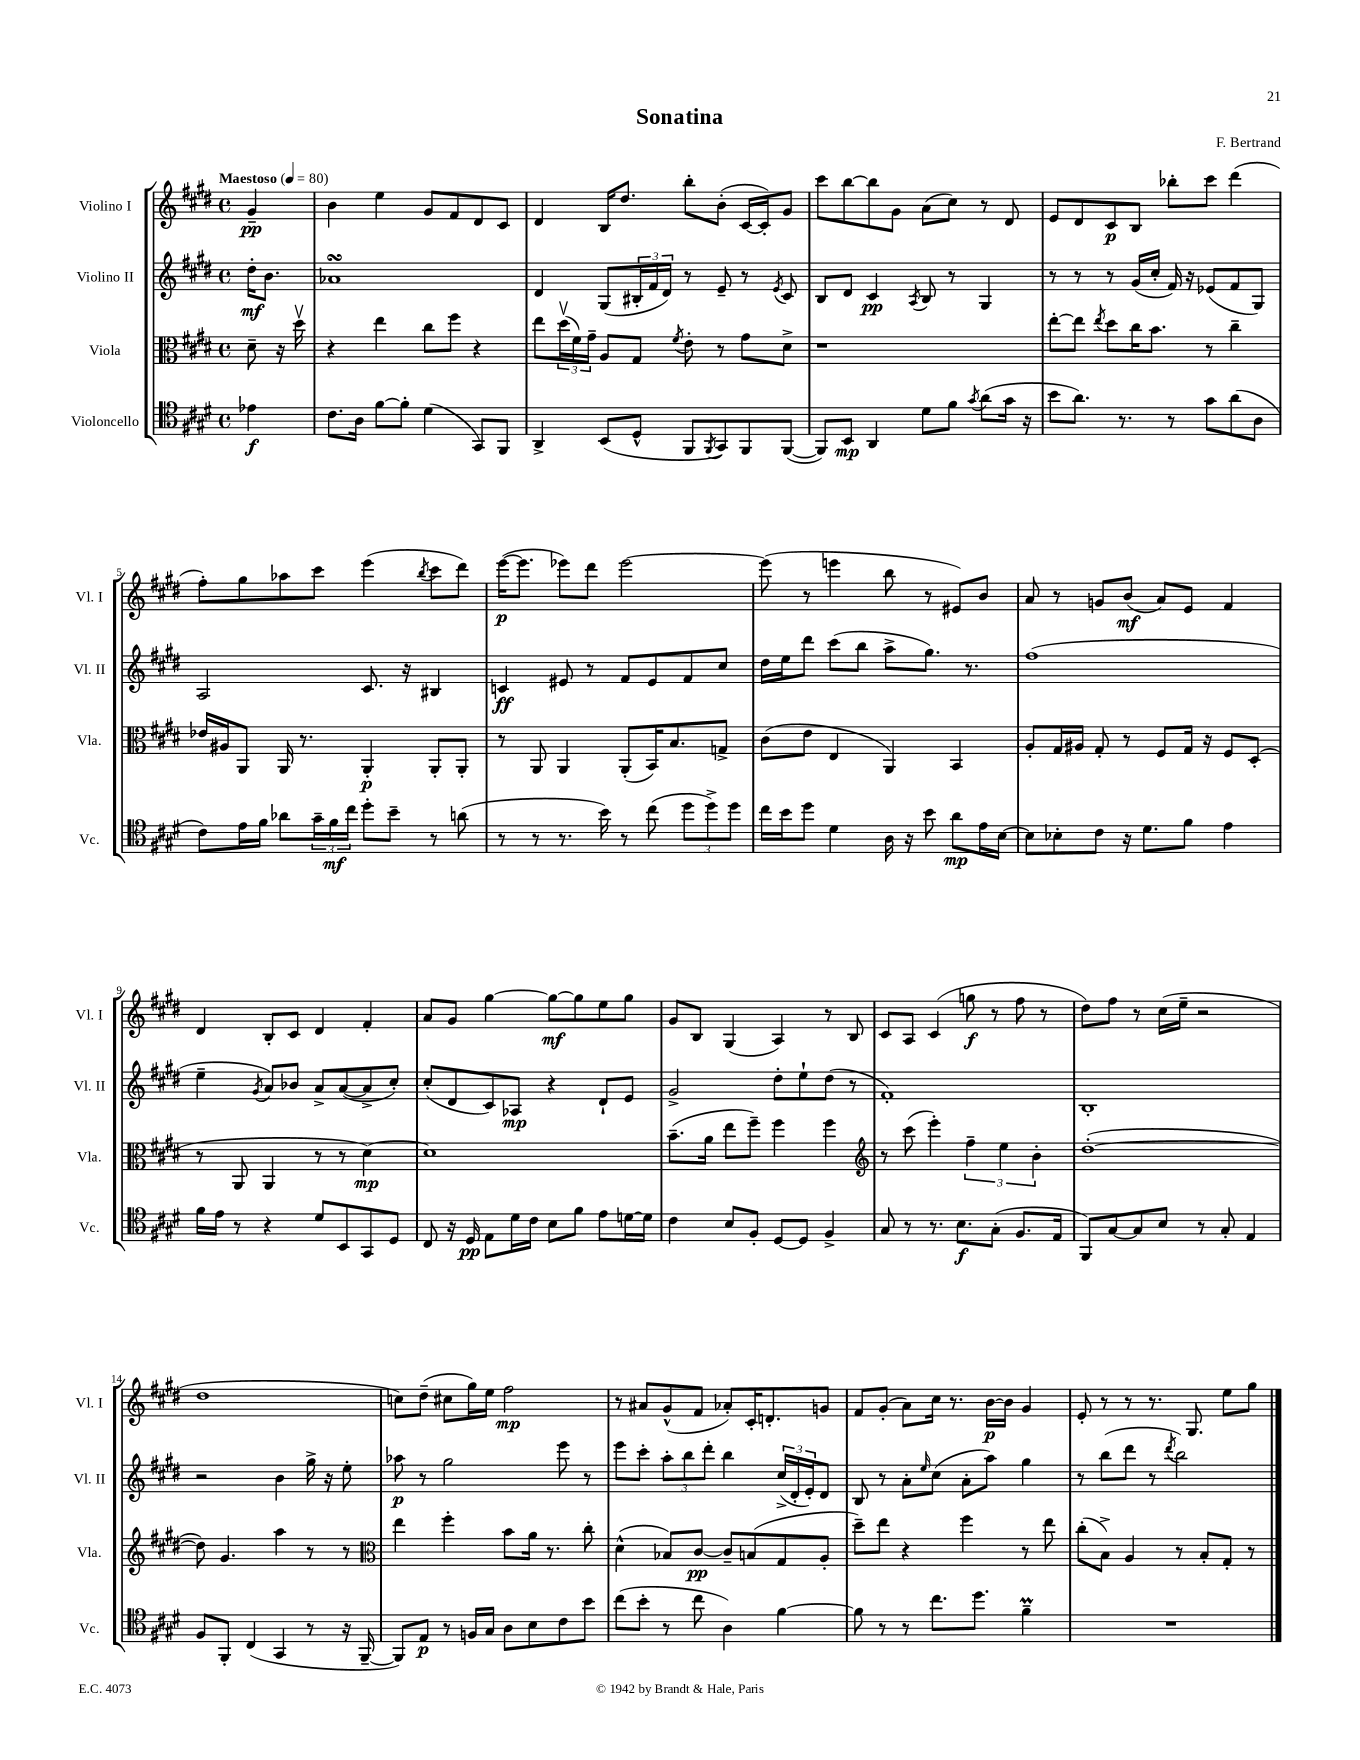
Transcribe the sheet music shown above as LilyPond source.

\header { title = "Sonatina" composer = "F. Bertrand" }
<<
\new StaffGroup <<
\new Staff = "s0" \with { instrumentName = "Violino I" shortInstrumentName = "Vl. I" } {
    \clef treble \key e \major \defaultTimeSignature \time 4/4 \partial 4 \tempo "Maestoso" 4 = 80
    gis'4--\pp |
    b'4 e''4 gis'8 fis'8 dis'8 cis'8 |
    dis'4 b16 dis''8. b''8-. b'8-.( cis'16~ cis'16-.) gis'8 |
    cis'''8 b''8~ b''8 gis'8 a'8( cis''8) r8 dis'8 |
    e'8 dis'8 cis'8\p b8 bes''8-. cis'''8 dis'''4( |
    fis''8-.) gis''8 aes''8 cis'''8 e'''4( \acciaccatura { b''8 } cis'''8 dis'''8) |
    e'''16~\p( e'''8. ees'''8) dis'''8 ees'''2~ |
    ees'''8( r8 e'''4 b''8 r8 eis'8) b'8 |
    a'8 r8 g'8 b'8\mf( a'8) e'8 fis'4 |
    dis'4 b8-. cis'8 dis'4 fis'4-. |
    a'8 gis'8 gis''4~ gis''8~\mf gis''8 e''8 gis''8 |
    gis'8 b8 gis4( a4) r8 b8 |
    cis'8 a8 cis'4( g''8\f r8 fis''8 r8 |
    dis''8) fis''8 r8 cis''16( e''16-- r2 |
    dis''1 |
    c''8) dis''8--( cis''8 gis''16) e''16 fis''2\mp |
    r8 ais'8 gis'8-^( fis'8 aes'8-.) cis'16-. d'8.-. g'8 |
    fis'8 gis'8-.( a'8) cis''16 r8. b'16~\p b'16 gis'4 |
    e'8-. r8 r8 r8. gis8. e''8 gis''8 \bar "|." |
}
\new Staff = "s1" \with { instrumentName = "Violino II" shortInstrumentName = "Vl. II" } {
    \clef treble \key e \major \defaultTimeSignature \time 4/4 \partial 4
    dis''16-.\mf b'8. |
    aes'1\turn |
    dis'4 gis8( \tuplet 3/2 { bis16-. fis'16 dis'16) } r8 e'8-- r8 \acciaccatura { e'8 } cis'8 |
    b8 dis'8 cis'4\pp \acciaccatura { a8 } b8 r8 gis4 |
    r8 r8 r8 gis'16( cis''16-. fis'16) r16 ees'8( fis'8 gis8) |
    a2 cis'8. r16 bis4 |
    c'4\ff eis'8 r8 fis'8 eis'8 fis'8 cis''8 |
    dis''16 e''16 dis'''8 cis'''8( b''8 a''8-> gis''8.) r8. |
    fis''1( |
    e''4-- \acciaccatura { gis'8 } a'8) bes'8 a'8-> a'8~( a'8-> cis''8-.) |
    cis''8-.( dis'8 cis'8) aes8\mp r4 dis'8-! e'8 |
    gis'2-> dis''8-. e''8-! dis''8( r8 |
    fis'1-.) |
    b1-. |
    r2 b'4 gis''16-> r16 e''8-. |
    aes''8\p r8 gis''2 e'''8 r8 |
    e'''8 cis'''8-. \tuplet 3/2 { a''8-. b''8 dis'''8-. } b''4 \tuplet 3/2 { cis''16->( dis'16-. e'16-.) } dis'8 |
    b8 r8 a'8-. \grace { e''16 } cis''8( a'8-. a''8) gis''4 |
    r8 b''8( dis'''8 r8 \acciaccatura { dis'''8 } b''2) \bar "|." |
}
\new Staff = "s2" \with { instrumentName = "Viola" shortInstrumentName = "Vla." } {
    \clef alto \key e \major \defaultTimeSignature \time 4/4 \partial 4
    dis'8-- r16 dis''16\upbow |
    r4 e''4 cis''8 fis''8 r4 |
    e''8 \tuplet 3/2 { dis''16\upbow( fis'16) gis'16-- } a8 gis8 \acciaccatura { fis'8 } e'8-. r8 gis'8 dis'8-> |
    r1 |
    e''8~-. e''8 \acciaccatura { e''8 } dis''8 cis''16 b'8. r8 cis''4-- |
    ees'16 ais16 a,8 a,16 r8. a,4-.\p a,8-. a,8-. |
    r8 a,8 a,4 a,8-.( b,16) b8. g8-> |
    cis'8( e'8 e4 a,4) b,4 |
    a8-. gis16 ais16 gis8-. r8 fis8 gis16 r16 fis8 dis8-.( |
    r8 a,8 a,4 r8 r8 dis'4~\mp) |
    dis'1 |
    b'8.--( a'16 e''8 fis''8--) fis''4 fis''4 |
    \clef treble r8 cis'''8( e'''4-.) \tuplet 3/2 { fis''4-- e''4 b'4-. } |
    dis''1~-.( |
    dis''8) gis'4. a''4 r8 r8 |
    \clef alto e''4 fis''4-. b'8 a'16 r8. cis''8-. |
    dis'4-^( bes8) cis'8~\pp cis'8-- b8( gis8 a8-. |
    dis''8--) e''8 r4 fis''4 r8 e''8 |
    cis''8-.( b8->) a4 r8 b8-. gis8-. r8 \bar "|." |
}
\new Staff = "s3" \with { instrumentName = "Violoncello" shortInstrumentName = "Vc." } {
    \clef tenor \key e \major \defaultTimeSignature \time 4/4 \partial 4
    ees'4\f |
    cis'8. a16 fis'8~ fis'8-. dis'4( gis,8) fis,8 |
    a,4-> b,8( dis8-^ fis,8 \acciaccatura { fis,8 } gis,8) fis,8 fis,8~( |
    fis,8) b,8\mp a,4 dis'8 fis'8 \acciaccatura { gis'8 } a'8( gis'16 r16 |
    b'8 a'8.) r8. r8 gis'8 a'8( a8 |
    cis'8) e'16 fis'16 aes'8 \tuplet 3/2 { gis'16-- fis'16\mf cis''16 } dis''8-. b'8-- r8 a'8( |
    r8 r8 r8. b'16) r8 cis''8( \tuplet 3/2 { dis''8 dis''8->) dis''8 } |
    cis''16 b'16 dis''8 dis'4 a16 r16 b'8 a'8\mp e'16 b16~ |
    b8 bes8-. cis'8 r16 dis'8. fis'8 e'4 |
    fis'16 e'16 r8 r4 dis'8 b,8 gis,8 dis8 |
    cis8 r16 dis16\pp e8 dis'16 cis'16 b8 fis'8 e'8 d'16~ d'16 |
    cis'4 b8 fis8-. dis8~ dis8 fis4-> |
    gis8 r8 r8. b8.\f gis8-.( fis8. e16 |
    fis,8) gis8~ gis8 b8 r8 gis8-. e4 |
    fis8 fis,8-. cis4( gis,4 r8 r16 fis,16~-- |
    fis,8) e8\p r8 f16 gis16 a8 b8 cis'8 b'8 |
    cis''8( b'8-. r8 cis''8 a4) fis'4~ |
    fis'8 r8 r8 cis''8. dis''8. fis'4--\prall |
    R1 \bar "|." |
}
>>
>>
